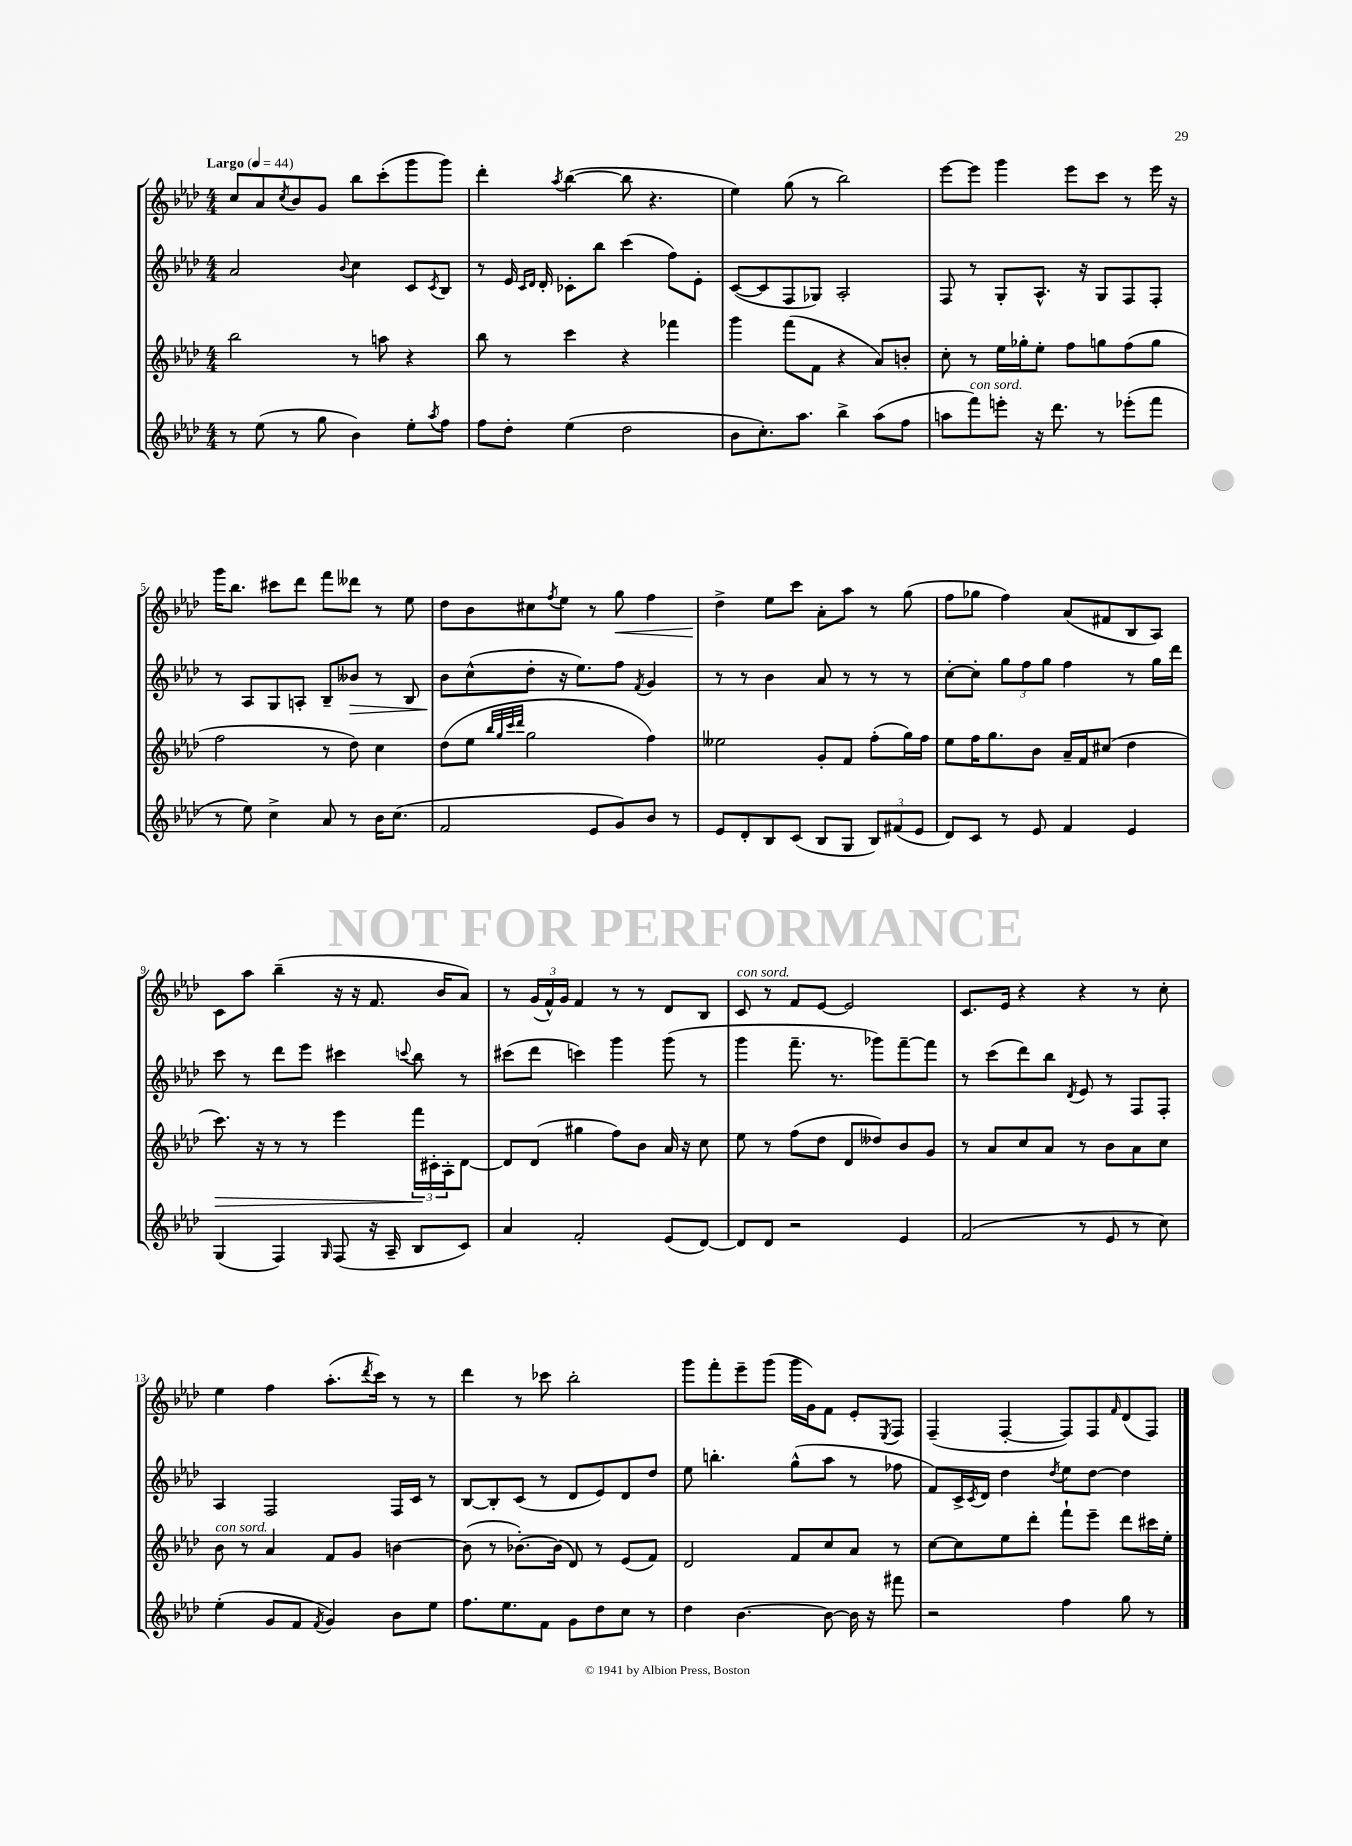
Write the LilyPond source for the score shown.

<<
\new StaffGroup <<
\new Staff = "s0" {
    \clef treble \key aes \major \numericTimeSignature \time 4/4 \tempo "Largo" 4 = 44
    c''8 aes'8 \acciaccatura { c''8 } bes'8 g'8 bes''8 c'''8-.( g'''8 g'''8) |
    des'''4-. \acciaccatura { aes''8 } bes''4~( bes''8 r4. |
    ees''4) g''8( r8 bes''2) |
    ees'''8~ ees'''8 g'''4 ees'''8 c'''8 r8 ees'''16 r16 |
    g'''16 bes''8. cis'''8 des'''8 f'''8 deses'''8 r8 ees''8 |
    des''8 bes'8 cis''8 \acciaccatura { f''8 } ees''8 r8 g''8\< f''4 |
    des''4->\! ees''8 c'''8 aes'8-. aes''8 r8 g''8( |
    f''8 ges''8 f''4) aes'8( fis'8 bes8 aes8) |
    c'8 aes''8 bes''4--( r16 r16 f'8. bes'16 aes'8) |
    r8 \tuplet 3/2 { g'16( f'16-^) g'16 } f'4 r8 r8 des'8 bes8 |
    c'8^\markup { \italic "con sord." } r8 f'8 ees'8~ ees'2 |
    c'8. ees'16 r4 r4 r8 c''8-. |
    ees''4 f''4 aes''8.-.( \acciaccatura { des'''8 } c'''16) r8 r8 |
    des'''4 r8 ces'''8 bes''2-. |
    g'''8 f'''8-. ees'''8-- g'''8( g'''16 g'16) f'8 ees'8-. \acciaccatura { ees8 } f8 |
    f4--( f4~-. f8) f8 \grace { f'16 } des'8( f8) \bar "|." |
}
\new Staff = "s1" {
    \clef treble \key aes \major \numericTimeSignature \time 4/4
    aes'2 \appoggiatura { bes'8 } c''4 c'8 \acciaccatura { c'8 } bes8 |
    r8 ees'16 \grace { c'16 des'16 } des'16-. ces'8-. bes''8 c'''4( f''8) ees'8-. |
    c'8~( c'8 f8 ges8) aes2-. |
    f8 r8 g8-. aes8.-^ r16 g8 f8 f8-. |
    r8 aes8 g8 a8-. bes8-- beses'8\> r8 bes8 |
    bes'8\! c''8-^( des''8-. r16 ees''8.) f''8 \acciaccatura { f'8 } g'4 |
    r8 r8 bes'4 aes'8 r8 r8 r8 |
    c''8~-. c''8-. \tuplet 3/2 { g''8 f''8 g''8 } f''4 r8 g''16 des'''16 |
    c'''8 r8 des'''8 ees'''8 cis'''4 \appoggiatura { c'''8 } bes''8 r8 |
    cis'''8( des'''8 c'''4) g'''4 g'''8( r8 |
    g'''4 f'''8.-- r8. ges'''8) f'''8~-- f'''8 |
    r8 c'''8( des'''8) bes''8 \acciaccatura { des'8 } ees'8 r8 f8 f8-. |
    aes4 f2 f16 c'16 r8 |
    bes8~ bes8-. c'8( r8 des'8 ees'8) des'8 des''8 |
    ees''8 b''4.-. g''8-^( aes''8 r8 fes''8 |
    f'8) c'16-> \acciaccatura { c'8 } des'16 des''4 \acciaccatura { des''8 } ees''8 des''8~ des''4 \bar "|." |
}
\new Staff = "s2" {
    \clef treble \key aes \major \numericTimeSignature \time 4/4
    bes''2 r8 a''8 r4 |
    bes''8 r8 c'''4 r4 fes'''4 |
    g'''4 f'''8( f'8 r4 aes'8) b'8-. |
    c''8-. r8 ees''16 ges''16-. ees''8-. f''8 g''8 f''8( g''8 |
    f''2 r8 des''8) c''4 |
    des''8( ees''8 \grace { bes''32 g''32 c'''32 des'''32 } g''2 f''4) |
    eeses''2 g'8-. f'8 f''8-.( g''16) f''16 |
    ees''8 f''16 g''8. bes'8 aes'16-- f'16 cis''8( des''4 |
    c'''8.\>) r16 r8 r8 ees'''4 \tuplet 3/2 { f'''16\! cis'16-. aes16-. } des'8~ |
    des'8 des'8( gis''4 f''8) bes'8 aes'16 r16 c''8 |
    ees''8 r8 f''8( des''8 des'8 deses''8) bes'8 g'8 |
    r8 aes'8 c''8 aes'8 r8 bes'8 aes'8 c''8 |
    bes'8^\markup { \italic "con sord." } r8 aes'4 f'8 g'8 b'4~ |
    b'8( r8 bes'8.~-.) bes'16( des'8) r8 ees'8( f'8) |
    des'2 f'8 c''8 aes'8 r8 |
    c''8~ c''8 ees''8 des'''8-. f'''8-! ees'''8-- des'''8 cis'''16 ees''16-. \bar "|." |
}
\new Staff = "s3" {
    \clef treble \key aes \major \numericTimeSignature \time 4/4
    r8 ees''8( r8 g''8 bes'4) ees''8-. \acciaccatura { aes''8 } f''8 |
    f''8 des''8-. ees''4( des''2 |
    bes'8 c''8.-.) aes''8. bes''4-> aes''8( f''8 |
    a''8 f'''8^\markup { \italic "con sord." }) e'''8-. r16 des'''8. r8 ees'''8-.( f'''8 |
    r8 ees''8) c''4-> aes'8 r8 bes'16 c''8.( |
    f'2 ees'8 g'8) bes'8 r8 |
    ees'8 des'8-. bes8 c'8( bes8 g8 \tuplet 3/2 { bes8) fis'8( ees'8 } |
    des'8) c'8 r8 ees'8 f'4 ees'4 |
    g4( f4) \grace { g16 } f8( r16 aes16-- bes8 c'8) |
    aes'4 f'2-. ees'8( des'8~) |
    des'8 des'8 r2 ees'4 |
    f'2( r8 ees'8 r8 c''8) |
    ees''4-.( g'8 f'8 \acciaccatura { f'8 } g'4) bes'8 ees''8 |
    f''8. ees''8. f'8 g'8 des''8 c''8 r8 |
    des''4 bes'4.~ bes'8~ bes'16 r16 fis'''8 |
    r2 f''4 g''8 r8 \bar "|." |
}
>>
>>
